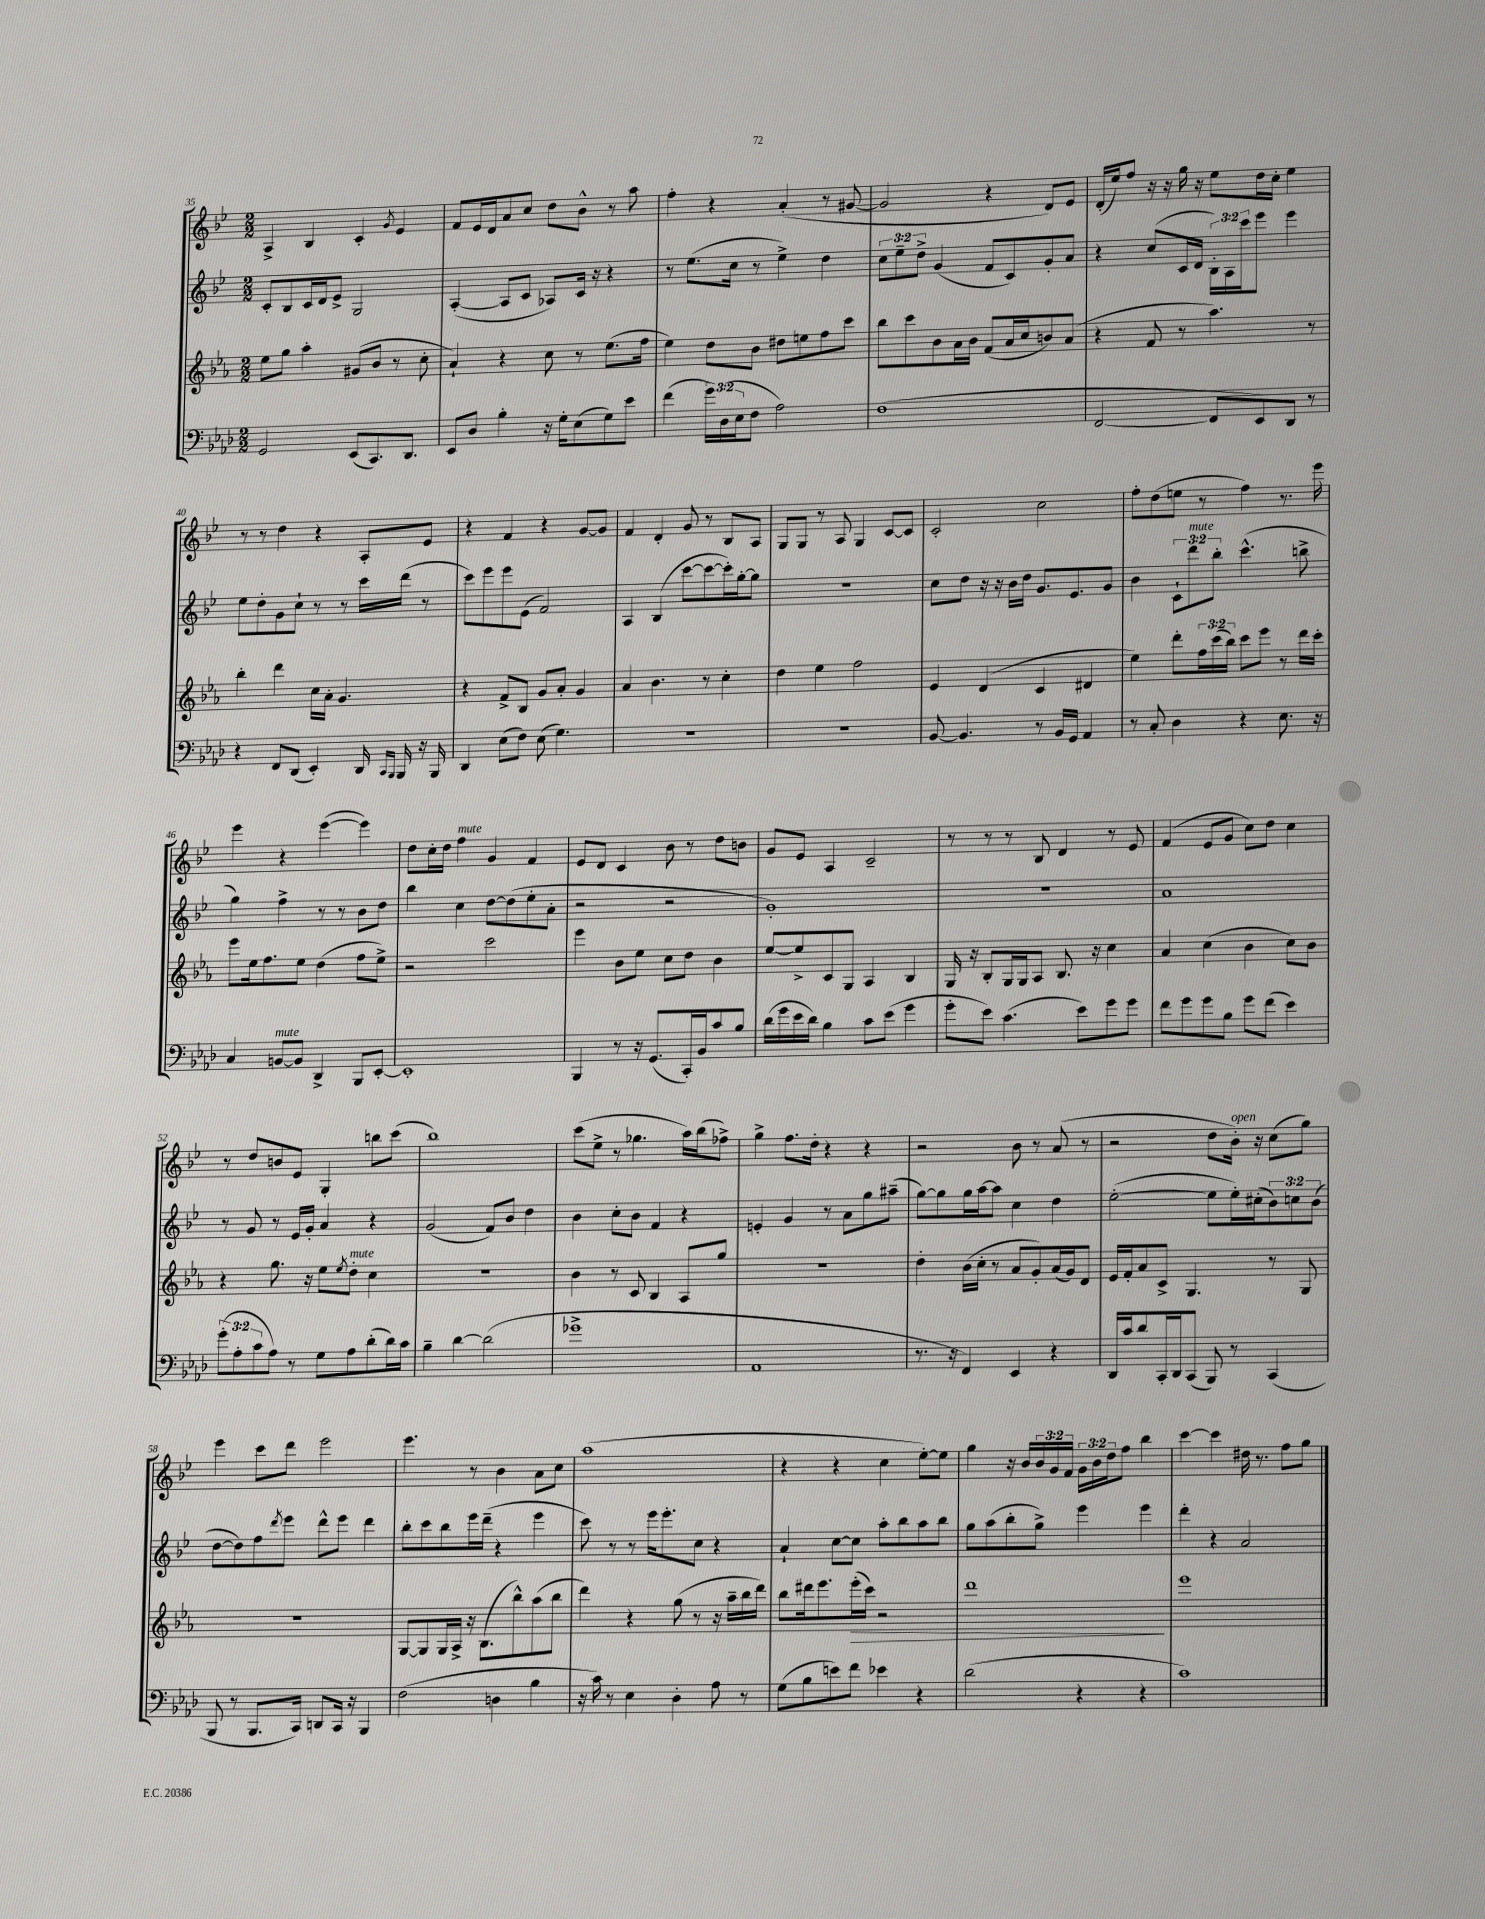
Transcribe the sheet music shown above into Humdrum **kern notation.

**kern	**kern	**kern	**kern
*staff4	*staff3	*staff2	*staff1
*clefF4	*clefG2	*clefG2	*clefG2
*k[b-e-a-d-]	*k[b-e-a-]	*k[b-e-]	*k[b-e-]
*M2/2	*M2/2	*M2/2	*M2/2
2GG/	8ee-\L	8c'/L	4A^/
.	8gg\J	8B-/	.
.	4aa-'\	16c/L	4B-/
.	.	16d/J	.
.	.	8e-^/J	.
(8EE-/L	(8g#/L	2G/	4c'/
8.CC/)	8b-/J	.	.
.	.	.	8qg/
.	8r	.	4e-/
8.DD-/J	.	.	.
.	8cc'\	.	.
=	=	=	=
8EE-/L	4a-`/)	([4A'/	8f/L
8D-/J	.	.	16e-/L
.	.	.	16d/J
4B-'\	4r	8A/]L	8a/
.	.	8c/J	8cc/J
16r	8cc\	8A-/L)	8dd\L
16G'\LK	.	.	.
(8E-\	8r	16c/Jk	8b-^^\J
.	.	16r	.
8G\)	(8.ee-\L	4r	8r
8e-\J	.	.	8aa\
.	16ff\Jk	.	.
=	=	=	=
(4f\	4ee-\)	8r	4ff'\
.	.	(8.ee-\L	.
24g\LL)	8dd\L	.	4r
(24D-\	.	.	.
.	.	16cc\Jk	.
24E-\J	.	.	.
8F\J	8b-\J	8r	.
2A-\)	8dd#\L	4ee-^\)	(4a'/
.	8ee\	.	.
.	8ff\	4dd\	8r
.	8ccc\J	.	[8g#/
=	=	=	=
(1F	8bb-\L	12cc\L	2g#/]
.	.	12ee-~\	.
.	8ccc\	.	.
.	.	12dd^\J	.
.	8b-\	(4g/	.
.	16a-\L	.	.
.	16b-\JJ	.	.
.	(8f/L	8f/L	4r
.	16a-/L	8c/)	.
.	16cc/J	.	.
.	8b/)	8g'/	8d/L)
.	(8a-/J	8a/J	8e-/J
=	=	=	=
[2FF/	4r	4r	(16d'/LL
.	.	.	16ee-/J)
.	.	.	8ff/J
.	8f/	(8cc/L	16r
.	.	.	16r
.	8r	16c/L	16gg\
.	.	16d/JJ	16r
8FF/]L	4.aa-\)	24B-'\LL)	8ee-\L
.	.	24A\	.
.	.	24ccc\J	.
8EE-/)	.	8eee-\J	16dd\L
.	.	.	16cc'\JJ
8DD-/J	.	4eee-\	4ee-\
8r	8r	.	.
=	=	=	=
4r	4bb-'\	8ee-\L	8r
.	.	8dd'\	8r
8FF/L	4ddd\	8g\	4dd\
(8DD-/J	.	8cc`\J	.
4EE-'/)	16cc\LL	8r	4r
.	16a-'\JJ	.	.
.	4.g/	8r	.
16DD-/	.	16ccc\LL	8A'/L
16qqCC/LL	.	.	.
16qqBBB-/JJ	.	.	.
16BBB-/	.	(16ddd\JJ	.
16r	.	8r	8e-/J
16BBB-/	.	.	.
=	=	=	=
4DD-/	4r	8ccc\L)	4r
.	.	8eee-\	.
(8E-\L	8f^/L	8eee-\	4f/
8F\J)	8B-/J	(8e-\J	.
(8E-\	8g/L	2f/)	4r
4.G\)	8a-'/J	.	.
.	4g/	.	[8g/L
.	.	.	8g/]J
=	=	=	=
1r	4a-/	4A/	4f/
.	4.b-\	(4B-/	4d'/
.	.	[8ccc\L	8g/
.	8r	8ccc\_	8r
.	4cc'\	16ccc'\]L)	8B-/L
.	.	[16gg'\J	.
.	.	8gg\]J	8A/J
=	=	=	=
1r	4dd\	1r	8G/L
.	.	.	8G/J
.	4ee-\	.	8r
.	.	.	8A/
.	2ff\	.	4G/
.	.	.	[8c/L
.	.	.	8c/]J
=	=	=	=
[8BB-/	4e-/	8cc\L	2c'/
4.BB-/]	.	8dd\J	.
.	(4d/	16r	.
.	.	16r	.
.	.	16b-\LL	.
.	.	16dd\JJ	.
8r	4c/	8.g/L	2cc\
16BB-/LL	.	.	.
16GG/JJ	.	8.e-/	.
4AA-/	4d#/	.	.
.	.	8g/J	.
=	=	=	=
8r	4ee-\)	4b-\	8ff'\L
8C'/	.	.	(8dd\
4D-\	8ddd'\L	12c`\L	8ee\J
.	.	12ddd\	.
.	24ff\L	.	8r
.	(24ccc\	12bb-'\J	.
.	24bb-\JJ)	.	.
4r	8ccc\L	(4.ccc^^\	4ff\)
.	8eee-\J	.	.
8.E-\	8r	.	8.r
.	16ddd\LL	8bb^\	.
16r	16ccc'\JJ	.	16eee-\
=	=	=	=
4C/	8eee-\L	4gg\)	4eee-\
.	16ee-\k	.	.
.	8.ff\	.	.
[8BB/L	.	4ff^\	4r
8BB/]J	8ee-\J	.	.
4DD-^/	(4dd\	8r	([4eee-\
.	.	8r	.
8BBB-/L	8ff\L	8b-\L	4eee-\])
[8EE-'/J	8ee-^\J)	8dd\J	.
=	=	=	=
1EE-']	2r	4bb-\	8dd\L
.	.	.	16cc'\L
.	.	.	16dd\JJ
.	.	4cc\	4ff\
.	2ccc\	[8dd\L	4g/
.	.	(8dd\]	.
.	.	8ee-'\	4f/
.	.	8a'\J	.
=	=	=	=
4BBB-/	4eee-\	2r	8e-/L
.	.	.	8d/J
8r	8b-\L	.	4c/
16r	8ee-\J	.	.
(8.GG/L	.	.	.
.	8cc\L	2r	8b-\
16CC'/L)	8dd\J	.	8r
16BB-/J	.	.	.
8c/	4b-\	.	8dd\L
8B-/J	.	.	8b\J
=	=	=	=
(16d-\LL	[8ee-/L	1g')	8g/L
16g\	.	.	.
16e-\	8ee-^/]	.	8e-/J
16d-\JJ)	.	.	.
4B-\	8c/	.	4A/
.	8G/J	.	.
8c\L	4A-/	.	2c~/
(8e-\J	.	.	.
4g\	4B-/	.	.
=	=	=	=
8g'\L	16G/	1r	8r
.	16r	.	.
8e-\J)	8B-'/L	.	8r
(4.c\	16G/L	.	8r
.	16G/J	.	.
.	8A-/J	.	8B-/
.	8.B-/	.	4d/
8e-\L)	.	.	.
.	16r	.	.
8g\	4cc\	.	8r
8g\J	.	.	8e-/
=	=	=	=
8f\L	4a-/	1a	(4f/
8g\	.	.	.
8g\	(4cc\	.	8e-/L
8B-\J	.	.	8g/J
8g\L	4b-\	.	8cc\L)
(8f\J	.	.	8dd\J
4e-\)	8cc\L)	.	4cc\
.	8b-\J	.	.
=	=	=	=
(12g'\L	4r	8r	8r
12A-'\	.	.	.
.	.	8g/	8dd/L
12c\	.	.	.
8A-\J)	8.gg\	8r	8b/
8r	.	16e-/LL	8e-/J
.	16r	16g'/JJ	.
8G\L	8ee-\L	4a/	4G'/
.	8qee-/	.	.
8A-\	8dd'\J	.	.
(8d-'\	4cc\	4r	8bb\L
16d-\L)	.	.	(8ccc\J
16c\JJ	.	.	.
=	=	=	=
4B-~\	1r	(2g/	1bb-)
[4d-\	.	.	.
(2d-\]	.	8f/L)	.
.	.	8b-/J	.
.	.	4dd\	.
=	=	=	=
1g-^	4b-\	4b-\	(8ccc\L
.	.	.	8ee-^\J
.	8r	8cc'\L	8r
.	8c/	8b-\J	4.gg-\
.	4B-/	4f/	.
.	8A-/L	4r	16aa\LL)
.	.	.	(16bb-\J
.	8gg/J	.	8ff-^\J)
=	=	=	=
1AA-	1r	4e'/	4gg^\
.	.	4g/	8.ff\L
.	.	.	16dd'\Jk
.	.	8r	4r
.	.	8a\L	.
.	.	8gg\	4r
.	.	(8aa#~\J	.
=	=	=	=
8.r	4dd'\	[8gg\L)	2r
.	.	8gg\]	.
16r	.	.	.
4FF/)	(16b-\LL	16gg\L	.
.	16cc'\JJ	[16aa\J	.
.	8r	8aa\]J	.
4EE-/	8a-/L	4cc\	8b-\
.	8g'/)	.	8r
4r	(16a-/L	4dd\	(8a/
.	16g/J)	.	.
.	8d/J	.	8r
=	=	=	=
16DD-/LL	16e-/LL	([2ee-'\	2r
16c/J	16f'/J	.	.
8d-/	8a-/	.	.
16CC'/L	8c^/J	.	.
16DD-/J	.	.	.
(8CC/J	4.G/	.	.
8BBB-/)	.	8ee-\]L	8dd\L
8r	.	16ee-'\L)	16b-'\Jk)
.	.	(16cc#'\J	16r
(4CC/	8r	12b-\)	(8cc\L
.	.	12cc\	.
.	8G/	.	8gg\J)
.	.	(12b-\J	.
=	=	=	=
8BBB-/	1r	[8dd\L	4eee-\
8r	.	8dd\])	.
8.BBB-/L	.	8ff\	8ccc\L
.	.	8qddd/	.
.	.	8eee-\J	8ddd\J
16CC/Jk)	.	.	.
8DD/L	.	8ddd^^\L	2eee-\
16CC/Jk	.	8eee-\J	.
16r	.	.	.
4BBB-/	.	4ddd\	.
=	=	=	=
(2F\	[8G/L	8bb-'\L	4.eee-\
.	8G/]	8ccc\	.
.	16G/L	8bb-\	.
.	16A-^/JJ	.	.
.	16r	16eee-\L	8r
.	(8.B-\L	(16ddd~\JJ	.
4D\	.	4r	4b-\
.	8bb-^^\)	.	.
4B-\	(8aa-\	4eee-\	8a\L
.	8bb-\J	.	8cc\J
=	=	=	=
16r	4ddd\)	8ccc\)	(1aa
16c\)	.	.	.
8r	.	8r	.
4E-\	4r	8r	.
.	.	16eee-\LK	.
.	.	8.eee-'\	.
4D-'\	(8gg\	.	.
.	8r	8cc\J	.
8A-\	16r	4r	.
.	16aa-~\LL	.	.
8r	16bb-\	.	.
.	16ddd\JJ)	.	.
=	=	=	=
(8G\L	8bb-\L	4a`/	4r
8B-\	16ddd#\k	.	.
.	8.eee-\	.	.
8e\)	.	[8cc\L	4r
8f\J	(16eee-'\L	8cc\]J	.
.	16ccc\JJ)	.	.
4e-\	2r	8aa'\L	4cc\
.	.	8bb-\	.
4r	.	8aa\	[8ee-'\L)
.	.	8bb-\J	8ee-\]J
=	=	=	=
(2d-\	1ddd	8gg\L	4gg\
.	.	(8aa\	.
.	.	8bb-'\	16r
.	.	.	16b-/LL
.	.	8gg^\J)	24b-/
.	.	.	24g/
.	.	.	24f/JJ
4r	.	4eee-\	24g\LL
.	.	.	24b-\
.	.	.	24dd\J
.	.	.	8ff\J
4r	.	4eee-\	4bb-\
=	=	=	=
1c)	1eee-	4ddd'\	[4ccc\
.	.	4r	4ccc\]
.	.	2a/	16dd#\
.	.	.	8.r
.	.	.	8ff\L
.	.	.	8gg\J
==	==	==	==
*-	*-	*-	*-
